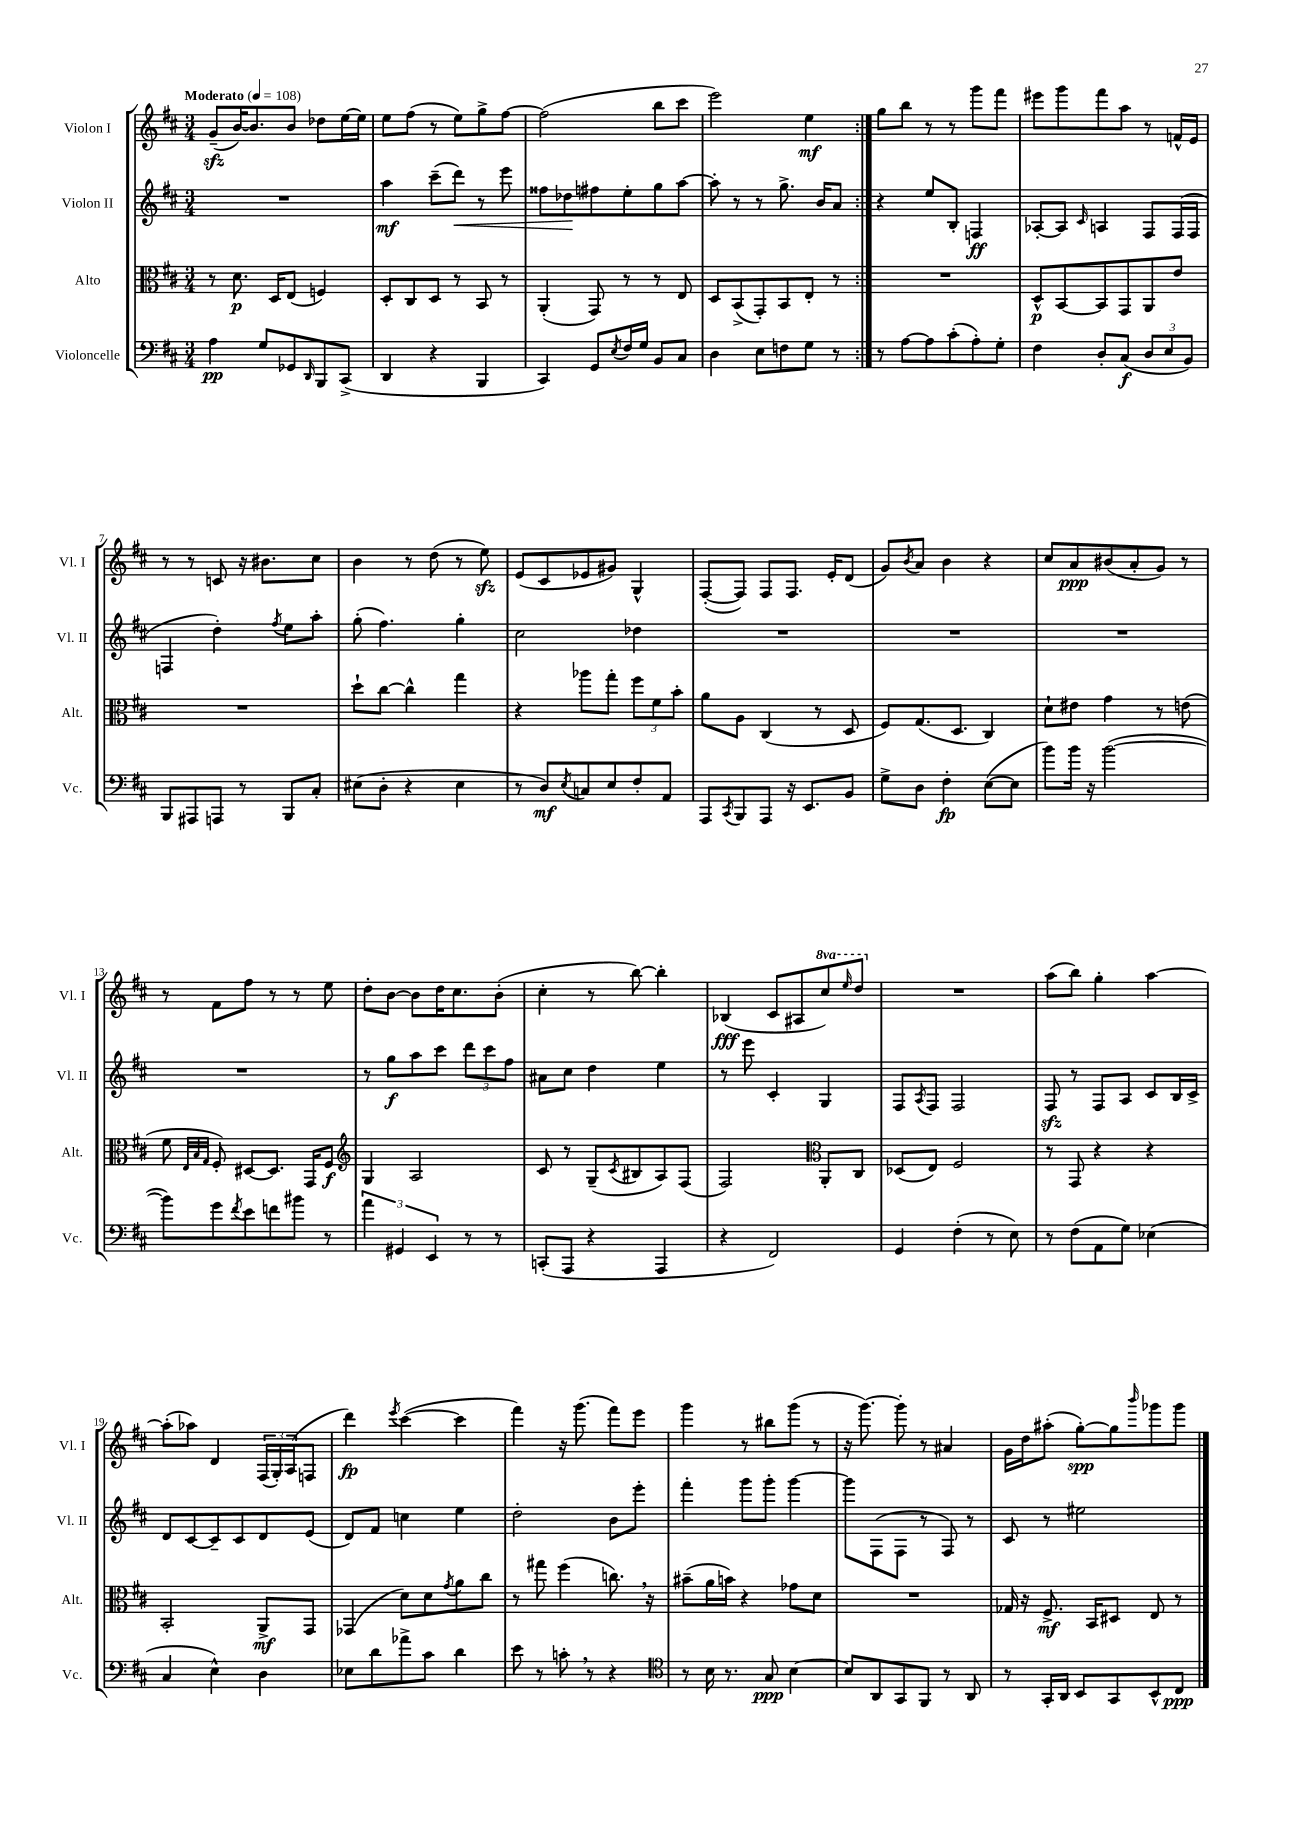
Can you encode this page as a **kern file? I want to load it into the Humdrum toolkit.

**kern	**kern	**kern	**kern
*staff4	*staff3	*staff2	*staff1
*clefF4	*clefC3	*clefG2	*clefG2
*k[f#c#]	*k[f#c#]	*k[f#c#]	*k[f#c#]
*M3/4	*M3/4	*M3/4	*M3/4
*MM108	*MM108	*MM108	*MM108
4A	8r	2.r	(8g~
.	8.d	.	[16b)
.	.	.	8.b]
8G	.	.	.
.	16D	.	.
8GG-	(8E	.	8b
16qqDD	.	.	.
8BBB	4F)	.	8dd-
(8CC#^	.	.	[16ee
.	.	.	16ee]
=	=	=	=
4DD	8D'	4aa	8ee
.	8C#	.	(8ff#
4r	8D	(8ccc#~	8r
.	8r	8ddd)	8ee)
4BBB	8BB	8r	8gg^
.	8r	8eee	[8ff#
=	=	=	=
4CC#)	(4AA'	8ff##	(2ff#]
.	.	8dd-	.
8GG	8GG)	8ff#	.
8qE	.	.	.
16F#	8r	8ee'	.
16G	.	.	.
8BB	8r	8gg	8bb
8C#	8E	[8aa	8ccc#
=	=	=	=
4D	8D	8aa']	2eee)
.	(8BB^	8r	.
8E	8GG')	8r	.
8F	8BB	8.gg^	.
8G	8E'	.	4ee
.	.	16b	.
8r	8r	8a	.
=:|!	=:|!	=:|!	=:|!
8r	2.r	4r	8gg
[8A	.	.	8bb
8A]	.	8ee	8r
(8c#'	.	8B'	8r
8A')	.	4F	8ggg
8G'	.	.	8fff#
=	=	=	=
4F#	8D^^	[8A-'	8eee#
.	[8BB	8A-]	8ggg
.	.	16qqc#	.
8D'	8BB]	4A	8fff#
(8C#	8GG	.	8aa
12D	8AA	8F#	8r
12E	.	.	.
.	8e	(16F#	16f^^
12BB)	.	.	.
.	.	16F#	16e
=	=	=	=
8BBB	2.r	4F	8r
8AAA#	.	.	8r
8AAA	.	4dd')	8c
8r	.	.	16r
.	.	.	8.b#
.	.	8qff#	.
8BBB	.	8ee	.
8C#'	.	8aa'	8cc#
=	=	=	=
(8E#	8dd`	(8gg'	4b
8D'	[8cc#	4.ff#)	.
4r	4cc#^^]	.	8r
.	.	.	(8dd
4E#	4gg	4gg'	8r
.	.	.	8ee)
=	=	=	=
8r	4r	2cc#	(8e
8D)	.	.	8c#
8qE	.	.	.
8C	8aa-	.	8e-
8E	8gg'	.	8g#)
8F#'	12ff#	4dd-	4G^^
.	12f#	.	.
8AA	.	.	.
.	12b'	.	.
=	=	=	=
8AAA	8a	2.r	([8F#'
8qCC#	.	.	.
8BBB	8A	.	8F#])
8AAA	(4C#	.	8F#
16r	.	.	8.F#
8.EE	.	.	.
.	8r	.	.
.	.	.	16e'
8BB	8D	.	(8d
=	=	=	=
8G^	8F#)	2.r	8g)
.	.	.	8qb
8D	(8.G	.	8a
4F#'	.	.	4b
.	8.D	.	.
([8E	4C#)	.	4r
8E]	.	.	.
=	=	=	=
8b)	8d`	2.r	8cc#
16b	8e#	.	8a
16r	.	.	.
([2b	4g	.	(8b#
.	.	.	8a'
.	8r	.	8g)
.	(8e	.	8r
=	=	=	=
8b])	8f#	2.r	8r
.	32qqE	.	.
.	32qqB	.	.
.	32qqG	.	.
8g	8F#')	.	8f#
8qf#	.	.	.
8e	[8D#	.	8ff#
8f	8.D#]	.	8r
8b#	.	.	8r
.	16GG	.	.
8r	8F#	.	8ee
=	=	=	=
*	*clefG2	*	*
6a	4G	8r	8dd'
.	.	8gg	[8b
6GG#	.	.	.
.	2A	8aa	8b]
6EE	.	.	.
.	.	8ccc#	16dd
.	.	.	8.cc#
8r	.	12ddd	.
.	.	12ccc#	.
8r	.	.	(8b'
.	.	12ff#	.
=	=	=	=
(8CC'	8c#	8a#	4cc#'
8AAA	8r	8cc#	.
4r	(8G~	4dd	8r
.	8qc#	.	.
.	8B#	.	[8bb)
4AAA	8A)	4ee	4bb']
.	(8F#	.	.
=	=	=	=
4r	2F#)	8r	(4B-
.	.	8eee	.
2FF#)	.	4c#'	8c#
.	.	.	8A#
*	*clefC3	*	*
.	8AA'	4G	8ccc#)
.	.	.	16qqeee
.	8C#	.	8ddd
=	=	=	=
4GG	(8D-	8F#	2.r
.	.	8qA	.
.	8E)	8F#	.
(4F#'	2F#	2F#	.
8r	.	.	.
8E)	.	.	.
=	=	=	=
8r	8r	8F#	(8aa
(8F#	8GG	8r	8bb)
8AA	4r	8F#	4gg'
8G)	.	8A	.
(4E-	4r	8c#	[4aa
.	.	16B	.
.	.	16c#^	.
=	=	=	=
4C#	2BB'	8d	(8aa']
.	.	[8c#	8aa-)
4E^^)	.	8c#~]	4d
.	.	8c#	.
4D	8AA^	8d	(24F#
.	.	.	24G')
.	.	.	(24A
.	8GG	(8e	8F
=	=	=	=
8E-	(4GG-	8d)	4ddd)
8d	.	8f#	.
.	.	.	8qeee
8a-^	8d)	4cc	([4ccc#
8c#	8d	.	.
.	8qg	.	.
4d	8a	4ee	4ccc#]
.	8cc#	.	.
=	=	=	=
8e	8r	2dd'	4fff#)
8r	8gg#	.	.
8c'	(4ff#	.	16r
.	.	.	(8.ggg
8r	.	.	.
4r	8.cc)	8b	8fff#)
.	.	8eee'	8eee
.	16r	.	.
=	=	=	=
*clefC4	*	*	*
8r	(8b#~	4fff#'	4ggg
16B	16a	.	.
8.r	16b)	.	.
.	4r	8ggg	8r
8G	.	8ggg'	8bb#
[4B	8g-	[4ggg	(8ggg
.	8d	.	8r
=	=	=	=
8B]	2.r	8ggg]	16r
.	.	.	[8.ggg)
8AA	.	(8F#	.
8GG	.	8F#	8ggg']
8FF#	.	8r	8r
8r	.	8F#)	4a#
8AA	.	8r	.
=	=	=	=
8r	16G-	8c#	16g
.	16r	.	16dd
16GG'	8.F#^	8r	(8aa#'
16AA	.	.	.
8BB	.	2ee#	[8gg')
.	16BB	.	.
8GG	8D#	.	8gg]
.	.	.	16qqbbb
8BB^^	8E	.	8ggg-
8C#	8r	.	8ggg-
==	==	==	==
*-	*-	*-	*-
